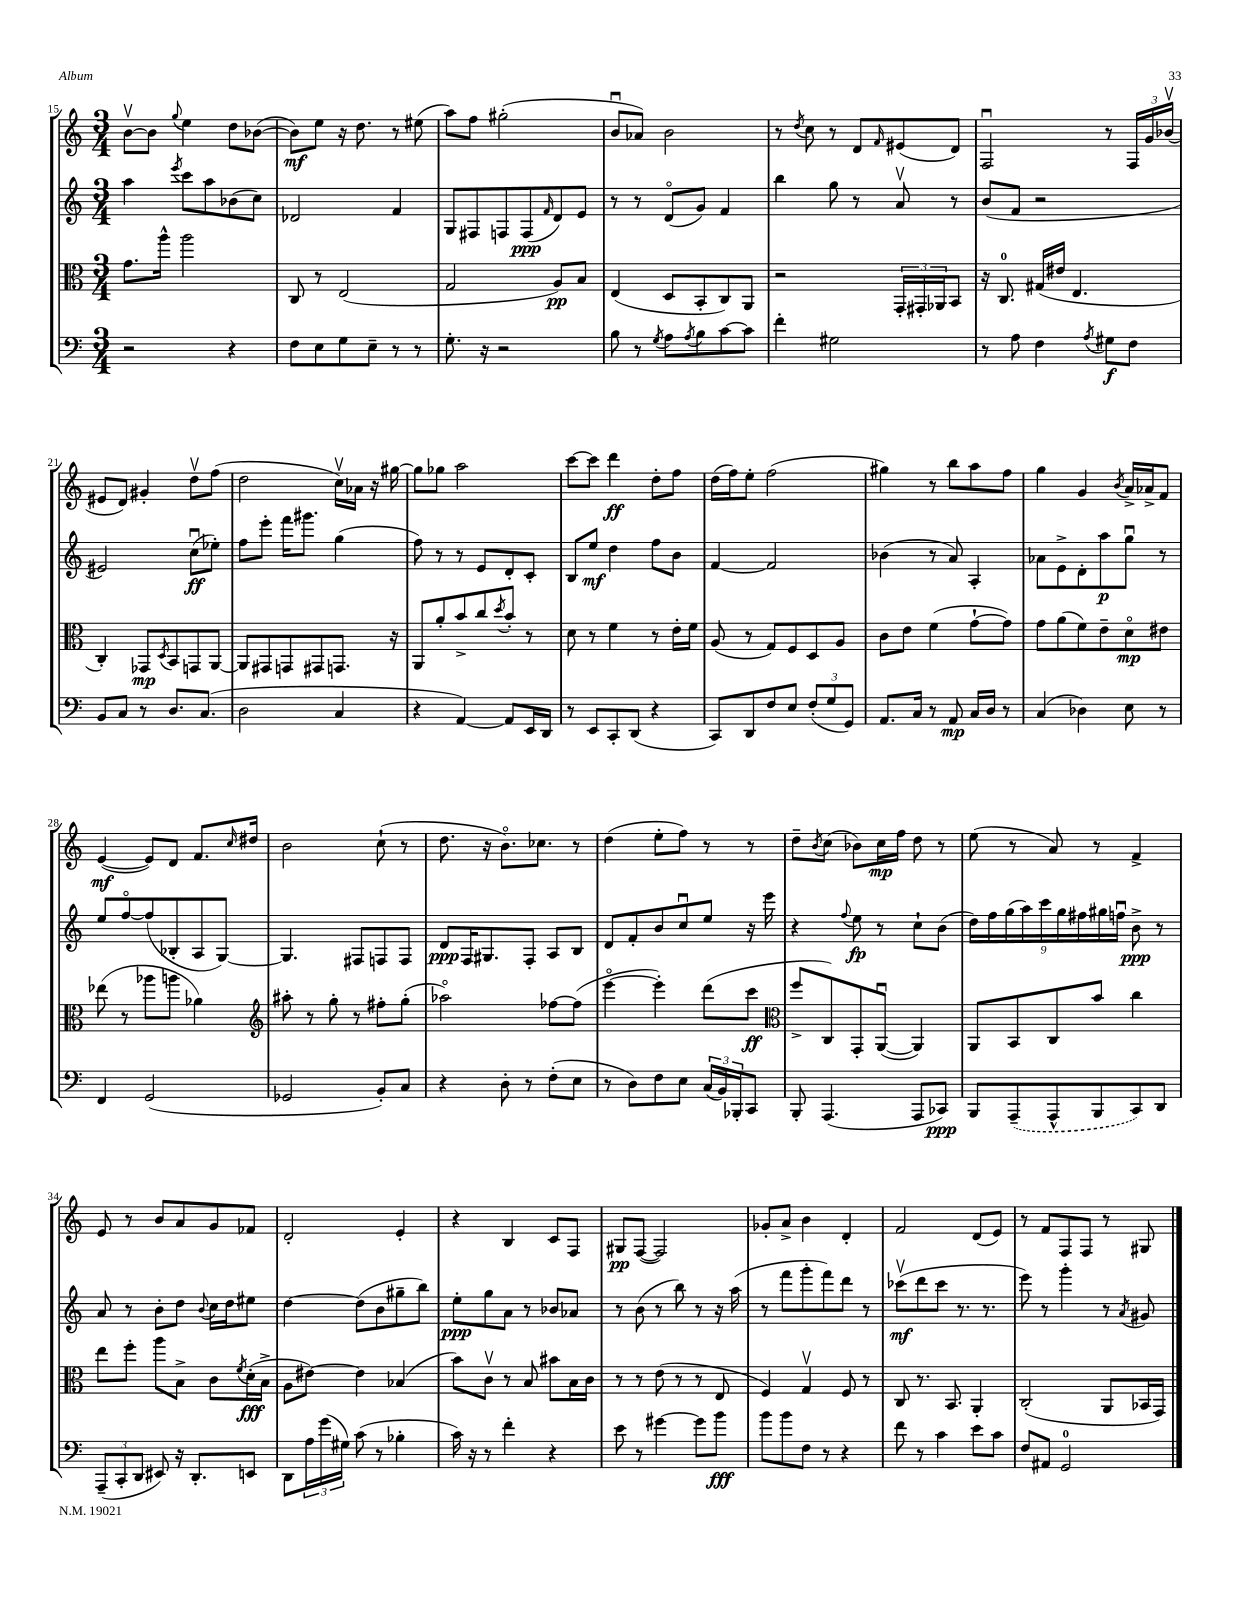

**kern	**kern	**kern	**kern
*staff4	*staff3	*staff2	*staff1
*clefF4	*clefC3	*clefG2	*clefG2
*k[]	*k[]	*k[]	*k[]
*M3/4	*M3/4	*M3/4	*M3/4
2r	8.g\L	4aa\	[8bv\L
.	.	.	8b\]J
.	16aa^^\Jk	.	.
.	.	8qeee/	8qqgg/
.	2aa\	8ccc\L	4ee\
.	.	8aa\	.
4r	.	(8b-\	8dd\L
.	.	8cc\J)	([8b-\J
=	=	=	=
8F\L	8C/	2d-/	8b-\]L)
8E\	8r	.	8ee\J
8G\	(2E/	.	16r
.	.	.	8.dd\
8E~\J	.	.	.
8r	.	4f/	8r
8r	.	.	(8ee#\
=	=	=	=
8.G'\	2G/	8G/L	8aa\L)
.	.	8F#/	8ff\J
16r	.	.	.
2r	.	8F/	(2gg#'\
.	.	(8F/	.
.	.	16qqf/	.
.	8A/L)	8d/)	.
.	8B/J	8e/J	.
=	=	=	=
8B\	(4E/	8r	8bu/L
8r	.	8r	8a-/J)
8qG/	.	.	.
8A\L	8D/L	(8do/L	2b\
8qA/	.	.	.
8B\	8BB'/	8g/J)	.
[8c\	8C/)	4f/	.
8c\]J	8AA/J	.	.
=	=	=	=
4f'\	2r	4bb\	8r
.	.	.	8qdd/
.	.	.	8cc\
2G#\	.	8gg\	8r
.	.	8r	8d/L
.	.	.	16qqf/
.	24GG'/LL	8av/	(8e#/
.	24GG#'/	.	.
.	24AA-/J	.	.
.	8BB/J	8r	8d/J)
=	=	=	=
8r	16r	(8b/L	2Fu/
.	8.C/	.	.
8A\	.	8f/J	.
4F\	(16G#/LL	2r	.
.	16e#/JJ	.	.
.	4.E/	.	.
8qA/	.	.	.
8G#\L	.	.	8r
8F\J	.	.	24F/LL
.	.	.	24g/
.	.	.	(24b-v/JJ
=	=	=	=
8BB/L	4C'/)	2e#/)	8e#/L
8C/J	.	.	8d/J)
8r	8GG-/L	.	4g#'/
.	8qD/	.	.
8.D/L	8BB/	.	.
.	8GG/	(8ccu\L	8ddv\L
(8.C/J	.	.	.
.	[8AA/J	8ee-'\J)	(8ff\J
=	=	=	=
2D\	8AA/]L	8ff\L	2dd\
.	8GG#/	8eee'\J	.
.	8GG/	16fff\LK	.
.	.	8.ggg#\J	.
.	8GG#/	.	.
4C/	8.GG/J	(4gg\	16ccv\LL)
.	.	.	16a-\JJ
.	.	.	16r
.	16r	.	[16gg#\
=	=	=	=
4r	8AA/L	8ff\)	8gg#\]L
.	8a'/	8r	8gg-\J
[4AA/)	8b^/	8r	2aa\
.	8cc/	8e/L	.
.	8qdd/	.	.
8AA/]L	8b'/J	8d'/	.
16EE/L	8r	8c'/J	.
16DD/JJ	.	.	.
=	=	=	=
8r	8d\	8B/L	[8ccc\L
8EE/L	8r	8ee/J	8ccc\]J
8CC'/	4f\	4dd\	4ddd\
(8DD/J	.	.	.
4r	8r	8ff\L	8dd'\L
.	16e'\LL	8b\J	8ff\J
.	16f\JJ	.	.
=	=	=	=
8CC/L)	(8A/	[4f/	(16dd\LL
.	.	.	16ff\J)
8DD/	8r	.	8ee'\J
8F/	8G/L)	2f/]	(2ff\
8E/J	8F/	.	.
(12F'/L	8D/	.	.
12G/	.	.	.
.	8A/J	.	.
12GG/J)	.	.	.
=	=	=	=
8.AA/L	8c\L	(4b-\	4gg#\)
.	8e\J	.	.
16C/Jk	.	.	.
8r	(4f\	8r	8r
8AA/	.	8a/)	8bb\L
16C/LL	[8g`\L	4A'/	8aa\
16D/JJ	.	.	.
8r	8g\]J)	.	8ff\J
=	=	=	=
(4C/	8g\L	8a-\L	4gg\
.	(8a\	8e^\	.
4D-\)	8f\)	8d'\	4g/
.	8e~\	8aa\	.
.	.	.	8qb/
8E\	8do\	8ggu\J	16a^/LL
.	.	.	16a-^/J
8r	8e#\J	8r	8f/J
=	=	=	=
4FF/	(8ee-\	8ee/L	([4e/
.	8r	[8ffo/	.
(2GG/	8aa-\L	(8ff/]	8e/]L)
.	8aa\J	8B-'/	8d/J
.	4a-\)	8A/	8.f/L
.	.	[8G/J)	.
.	.	.	16qqcc/
.	.	.	16dd#/Jk
=	=	=	=
*	*clefG2	*	*
2GG-/	8aa#'\	4.G/]	2b\
.	8r	.	.
.	8gg'\	.	.
.	8r	8F#/L	.
8BB'/L)	8ff#'\L	8F/	(8cc`\
8C/J	(8gg'\J	8F/J	8r
=	=	=	=
4r	2aa-o\)	8d/L	8.dd\
.	.	16F/K	.
.	.	8.G#/	16r
8D'\	.	.	8.bo\L)
8r	.	8F'/J	.
.	.	.	8.cc-\J
(8F'\L	[8ff-\L	8A/L	.
8E\J	(8ff-\]J	8B/J	8r
=	=	=	=
8r	[4eeeo\	8d/L	(4dd\
8D\L)	.	8f'/	.
8F\	4eee'\])	8b/	8ee'\L
8E\J	.	8ccu/	8ff\J)
(24C/LL	(8ddd\L	8ee/J	8r
24BB/)	.	.	.
24BBB-'/J	.	.	.
8CC/J	8ccc\J	16r	8r
.	.	16eee\	.
=	=	=	=
*	*clefC3	*	*
8BBB'/	8ff^/L	4r	8dd~\L
.	.	.	8qb/
(4.AAA/	8C/)	.	(8cc\J
.	.	8qqff/	.
.	8GG'/	8ee\	8b-\L)
.	([8AAu/J	8r	16cc\L
.	.	.	16ff\JJ
8AAA/L	4AA/])	8cc`\L	8dd\
8CC-/J)	.	(8b\J	8r
=	=	=	=
8BBB/L	8AA/L	18dd\LL)	(8ee\
.	.	18ff\	.
.	.	(18gg\	.
(8AAA~/	8BB/	.	8r
.	.	18aa\)	.
.	.	18ccc\	.
8AAA^^/	8C/	.	8a/)
.	.	18gg\	.
.	.	18ff#\	.
8BBB/	8b/J	.	8r
.	.	18gg#\	.
.	.	18ffu\JJ	.
8CC/)	4cc\	8b^\	4f^/
8DD/J	.	8r	.
=	=	=	=
(12AAA~/L	8ee\L	8a/	8e/
12CC'/	.	.	.
.	8ff'\J	8r	8r
12DD/J	.	.	.
8EE#/)	8aa\L	8b'\L	8b/L
16r	8B^\J	8dd\J	8a/
8.DD'/L	.	.	.
.	.	8qqb/	.
.	8c\L	16cc\LL	8g/
.	.	16dd\J	.
.	8qf/	.	.
8EE/J	(16d'\L	8ee#\J	8f-/J
.	16B^\JJ	.	.
=	=	=	=
8DD\L	8A\L	[4dd\	2d'/
24A\L	[8e#\J)	.	.
(24g\	.	.	.
24G#\JJ)	.	.	.
(8c\	4e#\]	(8dd\]L	.
8r	.	8b\	.
4B-'\	(4B-/	8gg#~\	4e'/
.	.	8bb\J)	.
=	=	=	=
16c\)	8b\L)	8ee'\L	4r
16r	.	.	.
8r	8cv\J	8gg\	.
4f'\	8r	8a\J	4B/
.	8B/	8r	.
4r	8b#\L	8b-/L	8c/L
.	16B\L	8a-/J	8F/J
.	16c\JJ	.	.
=	=	=	=
8e\	8r	8r	8G#/L
8r	8r	(8b\	([8F/J
[4g#\	(8e\	8r	2F/])
.	8r	8bb\)	.
8g#\]L	8r	8r	.
8b\J	8E/	16r	.
.	.	(16aa\	.
=	=	=	=
8b\L	4F/)	8r	8g-'/L
8b\	.	8fff\L	8a^/J
8F\J	4Gv/	8ggg'\	4b\
8r	.	8fff\)	.
4r	8F/	8ddd\J	4d'/
.	8r	8r	.
=	=	=	=
8f\	8C/	(8ccc-v\L	2f/
8r	8.r	8ddd\	.
4c\	.	8ccc-\J	.
.	8.BB/	.	.
.	.	8.r	.
8e\L	4AA'/	.	(8d/L
.	.	8.r	.
8c\J	.	.	8e/J)
=	=	=	=
8F/L	(2C'/	8eee\)	8r
8AA#/J	.	8r	8f/L
2GG/	.	4ggg'\	8F/
.	.	.	8F/J
.	8AA/L	8r	8r
.	.	8qa/	.
.	16BB-/L	8g#/	8G#/
.	16GG/JJ)	.	.
==	==	==	==
*-	*-	*-	*-
